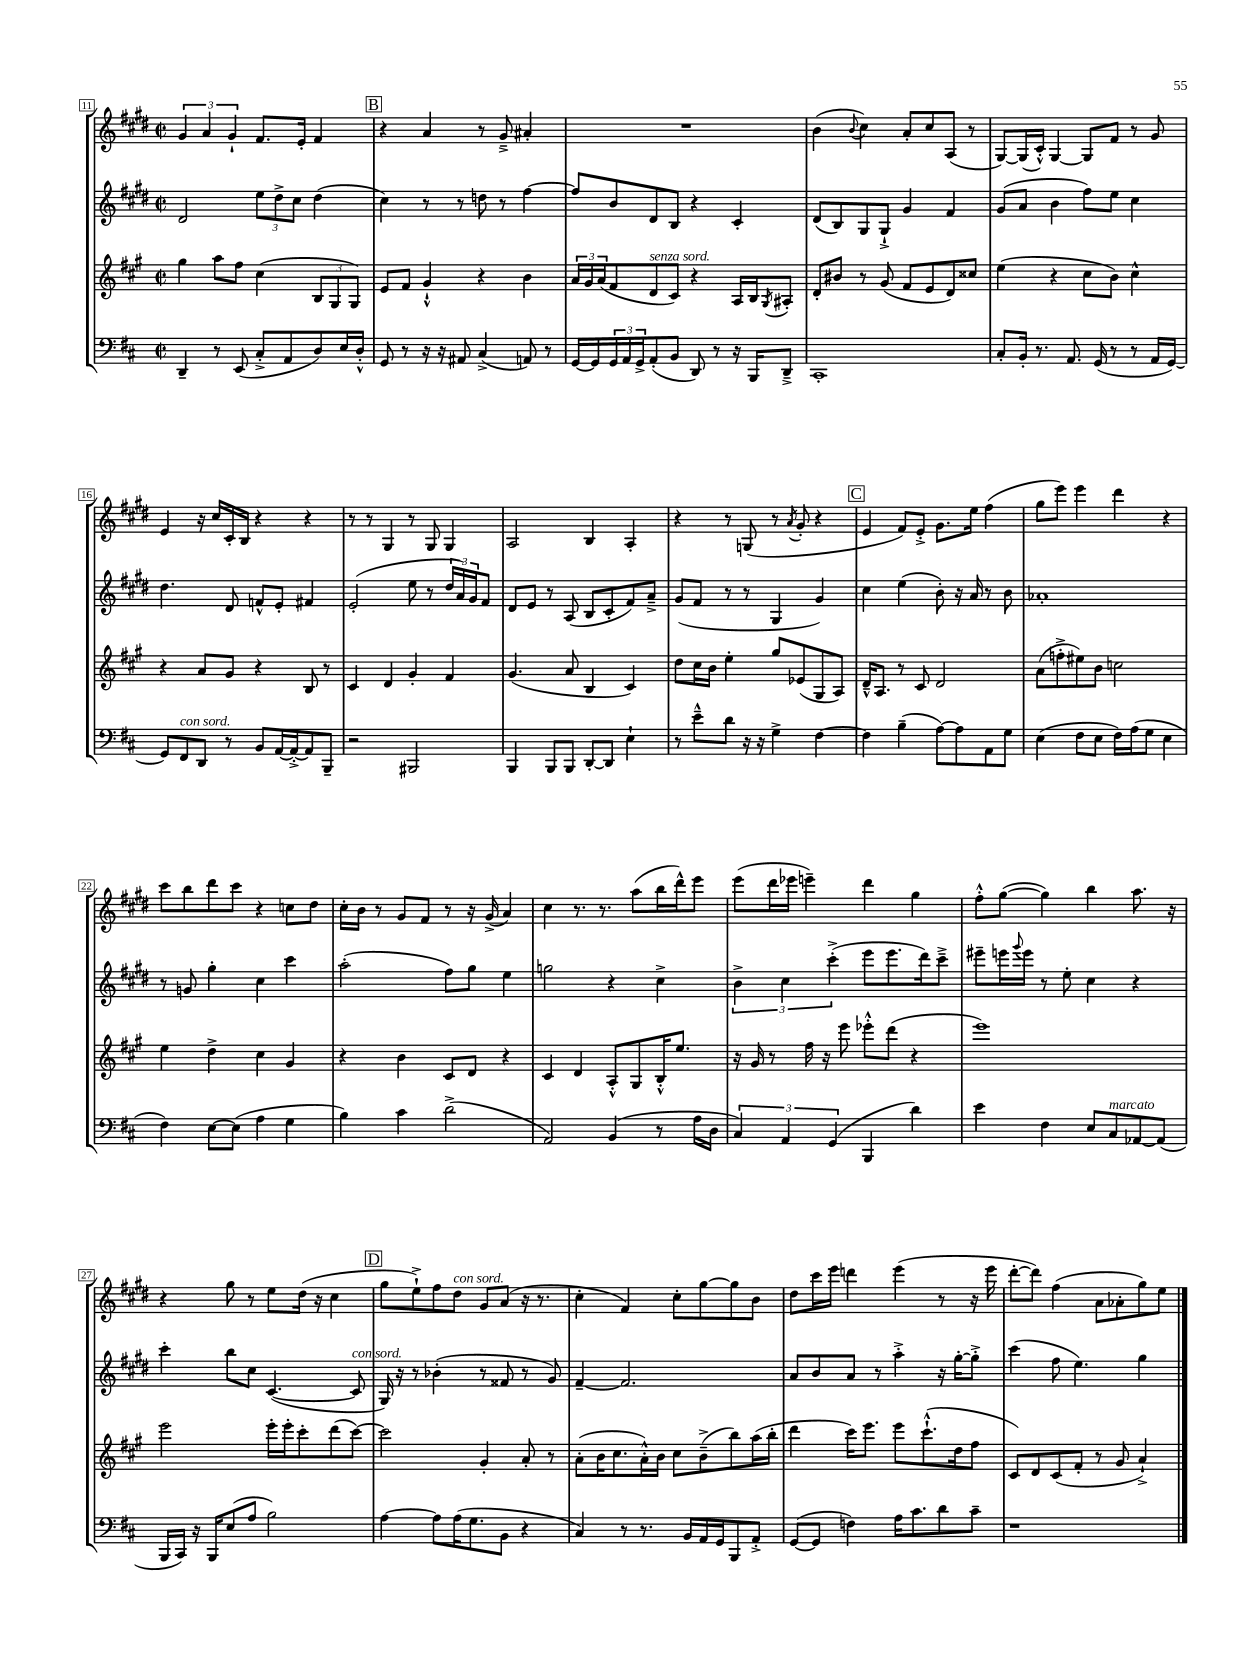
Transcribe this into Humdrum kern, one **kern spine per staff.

**kern	**kern	**kern	**kern
*staff4	*staff3	*staff2	*staff1
*clefF4	*clefG2	*clefG2	*clefG2
*k[f#c#]	*k[f#c#g#]	*k[f#c#g#d#]	*k[f#c#g#d#]
*M2/2	*M2/2	*M2/2	*M2/2
*met(c|)	*met(c|)	*met(c|)	*met(c|)
4DD~/	4gg#\	2d#/	6g#/
.	.	.	6a/
8r	8aa\L	.	.
.	.	.	6g#`/
(8EE/	8ff#\J	.	.
8C#'^/L	(4cc#\	12ee\L	8.f#/L
.	.	12dd#^\	.
8AA/	.	.	.
.	.	12cc#\J	.
.	.	.	16e'/Jk
8D/)	12B/L	(4dd#\	4f#/
.	12G#/	.	.
16E/L	.	.	.
.	12G#/J)	.	.
16D'^^/JJ	.	.	.
=	=	=	=
8GG/	8e/L	4cc#\)	4r
8r	8f#/J	.	.
16r	4g#`^^/	8r	4a/
16r	.	.	.
8AA#/	.	8r	.
(4C#^/	4r	8dd\	8r
.	.	8r	8g#~^/
8AA/)	4b\	[4ff#\	4a#'/
8r	.	.	.
=	=	=	=
[16GG/LL	24a/LL	8ff#/]L	1r
.	24g#/	.	.
16GG/]	.	.	.
.	(24a/J	.	.
24GG/	8f#/	8b/	.
24AA/	.	.	.
24GG^/J	.	.	.
(8AA'/	8d/	8d#/	.
8BB/J	8c#/J)	8B/J	.
8DD/)	4r	4r	.
8r	.	.	.
16r	16A/LL	4c#'/	.
16BBB/LK	16B/J	.	.
.	8qG#/	.	.
8DD~^/J	8A#'/J	.	.
=	=	=	=
1CC#'	8d'/L	(8d#/L	(4b\
.	8b#/J	8B/)	.
.	.	.	8qqb/
.	8r	8G#/	4cc#\)
.	(8g#/	8G#`^/J	.
.	8f#/L	4g#/	8a'/L
.	8e/	.	8cc#/
.	8d/)	4f#/	(8A/J
.	8cc##/J	.	8r
=	=	=	=
8C#'/L	(4ee\	(8g#/L	[8G#/L)
16BB'/Jk	.	8a/J	(16G#/]L
8.r	.	.	16c#'^^/JJ)
.	4r	4b\	[4G#/
8.AA/	.	.	.
.	8cc#\L	8ff#\L)	8G#/]L
(16GG/	.	.	.
8r	8b\J)	8ee\J	8f#/J
8r	4cc#^^\	4cc#\	8r
16AA/LL	.	.	8g#/
[16GG/JJ)	.	.	.
=	=	=	=
8GG/]L	4r	4.dd#\	4e/
8FF#/	.	.	.
8DD/J	8a/L	.	16r
.	.	.	16cc#/LL
8r	8g#/J	8d#/	16c#'/
.	.	.	16B/JJ
8BB/L	4r	8f^^/L	4r
[16AA/L	.	8e'/J	.
16AA'^/_J	.	.	.
8AA/]	8B/	4f#/	4r
8BBB~/J	8r	.	.
=	=	=	=
2r	4c#/	(2e'/	8r
.	.	.	8r
.	4d/	.	4G#/
2BBB#/	4g#'/	8ee\	8r
.	.	8r	8G#/
.	4f#/	24dd#/LL	4G#/
.	.	24a/)	.
.	.	24g#/J	.
.	.	8f#/J	.
=	=	=	=
4BBB/	(4.g#/	8d#/L	2A/
.	.	8e/J	.
8BBB/L	.	8r	.
8BBB/J	8a/	(8A/	.
[8DD'/L	4B/	8B/L	4B/
8DD/]J	.	8c#'/	.
4E`\	4c#/)	8f#/)	4A'/
.	.	8a~^/J	.
=	=	=	=
8r	8dd\L	(8g#/L	4r
8e~^^\L	16cc#\L	8f#/J	.
.	16b\JJ	.	.
8d\J	4ee'\	8r	8r
16r	.	8r	(8G/
16r	.	.	.
4G^\	8gg#/L	4G#/	8r
.	.	.	8qa/
.	(8e-/	.	8g#'/
[4F#\	8G#/	4g#/)	4r
.	8A/J)	.	.
=	=	=	=
4F#\]	16d~^^/LK	4cc#\	4e/
.	8.A/J	.	.
(4B~\	8r	(4ee\	8f#/L)
.	8c#/	.	8e'^/J
[8A\L)	2d/	8b'\)	8.g#\L
8A\]	.	16r	.
.	.	16a/	16ee\Jk
8AA\	.	8r	(4ff#\
8G\J	.	8b\	.
=	=	=	=
(4E\	(8a\L	1a-'	8gg#\L
.	8ff'^\	.	8eee\J)
8F#\L	8ee#\)	.	4eee\
8E\J	8b\J	.	.
16F#\LL)	2cc\	.	4ddd#\
(16A\J	.	.	.
8G\J	.	.	.
4E\	.	.	4r
=	=	=	=
4F#\)	4ee\	8r	8ccc#\L
.	.	8g/	8bb\
[8E\L	4dd^\	4gg#'\	8ddd#\
(8E\]J	.	.	8ccc#\J
4A\	4cc#\	4cc#\	4r
4G\	4g#/	4ccc#\	8cc\L
.	.	.	8dd#\J
=	=	=	=
4B\)	4r	(2aa'\	16cc#'\LL
.	.	.	16b\JJ
.	.	.	8r
4c#\	4b\	.	8g#/L
.	.	.	8f#/J
(2d^\	8c#/L	8ff#\L)	8r
.	8d/J	8gg#\J	16r
.	.	.	(16g#^/
.	4r	4ee\	4a/)
=	=	=	=
2AA/)	4c#/	2gg\	4cc#\
.	4d/	.	8.r
.	.	.	8.r
(4BB/	8A'^^/L	4r	.
.	8G#/	.	(8aa\L
8r	16B'^^/K	4cc#^\	16bb\L
.	8.ee/J	.	16ddd#^^\J)
16A\LL	.	.	8eee\J
16D\JJ	.	.	.
=	=	=	=
6C#/)	16r	6b^\	(8eee\L
.	16g#/	.	.
.	8r	.	16ddd#\L
6AA/	.	6cc#\	.
.	.	.	16eee-\JJ
.	16ff#\	.	4eee~\)
.	16r	.	.
(6GG/	.	(6ccc#'^\	.
.	8eee\	.	.
4BBB/	8eee-'^^\L	8eee\L	4ddd#\
.	(8ddd\J	8.eee\	.
4d\)	4r	.	4gg#\
.	.	16ddd#\k)	.
.	.	8ccc#~^\J	.
=	=	=	=
4e\	1eee)	8eee#~\L	8ff#'^^\L
.	.	16eee\L	([8gg#\J
.	.	8qqggg#/	.
.	.	16eee\JJ	.
4F#\	.	8r	4gg#\])
.	.	8ee'\	.
8E/L	.	4cc#\	4bb\
8C#/	.	.	.
[8AA-/	.	4r	8.aa\
(8AA-/]J	.	.	.
.	.	.	16r
=	=	=	=
16BBB/LL	2eee\	4ccc#'\	4r
16CC#/JJ)	.	.	.
16r	.	.	.
16BBB/LK	.	.	.
(8E/	.	8bb\L	8gg#\
8A/J	.	8cc#\J	8r
2B\)	16eee'\LL	([4.c#/	8ee\L
.	16eee'\J	.	.
.	8ccc#'\	.	(16dd#\Jk
.	.	.	16r
.	(8ddd\	.	4cc#\
.	[8ccc#\J)	8c#/]	.
=	=	=	=
[4A\	2ccc#\]	16G#/)	8gg#\L
.	.	16r	.
.	.	8r	8ee`^\)
8A\]L	.	(4b-'\	8ff#\
(16A\K	.	.	8dd#\J
8.G\	.	.	.
.	4g#'/	8r	8g#/L
8BB\J	.	8f##/	(8a/J
4r	8a'/	8r	16r
.	.	.	8.r
.	8r	8g#/)	.
=	=	=	=
4C#/)	(8a'\L	[4f#~/	4cc#'\
.	16b\K	.	.
.	8.cc#\	.	.
8r	.	2.f#/]	4f#/)
8.r	16a'^^\L)	.	.
.	16b\JJ	.	.
.	8cc#\L	.	8cc#'\L
16BB/LL	.	.	.
16AA/	(8b~^\	.	[8gg#\
16GG/J	.	.	.
8BBB/	8bb\)	.	8gg#\]
8AA'^/J	(16aa\L	.	8b\J
.	16bb'\JJ	.	.
=	=	=	=
([8GG/L	4ddd\	8a/L	8dd#\L
8GG/]J	.	8b/	16ccc#\L
.	.	.	16eee\JJ
4F\)	16ccc#\LK)	8a/J	4ddd\
.	8.eee\J	.	.
.	.	8r	.
16A\LK	8eee\L	4aa'^\	(4eee\
8.c#\	.	.	.
.	(8.ccc#`^^\	.	.
8d\	.	16r	8r
.	16dd\k	[16gg#'\LK	.
8c#~\J	8ff#\J	8gg#'^\]J	16r
.	.	.	16eee\
=	=	=	=
1r	8c#/L)	(4ccc#\	[8ddd#'\L
.	8d/	.	8ddd#\]J)
.	(8c#/	8ff#\	(4ff#\
.	8f#'/J	4.ee\)	.
.	8r	.	8a\L
.	8g#/	.	8a-'\
.	4a`^/)	4gg#\	8gg#\)
.	.	.	8ee\J
==	==	==	==
*-	*-	*-	*-
